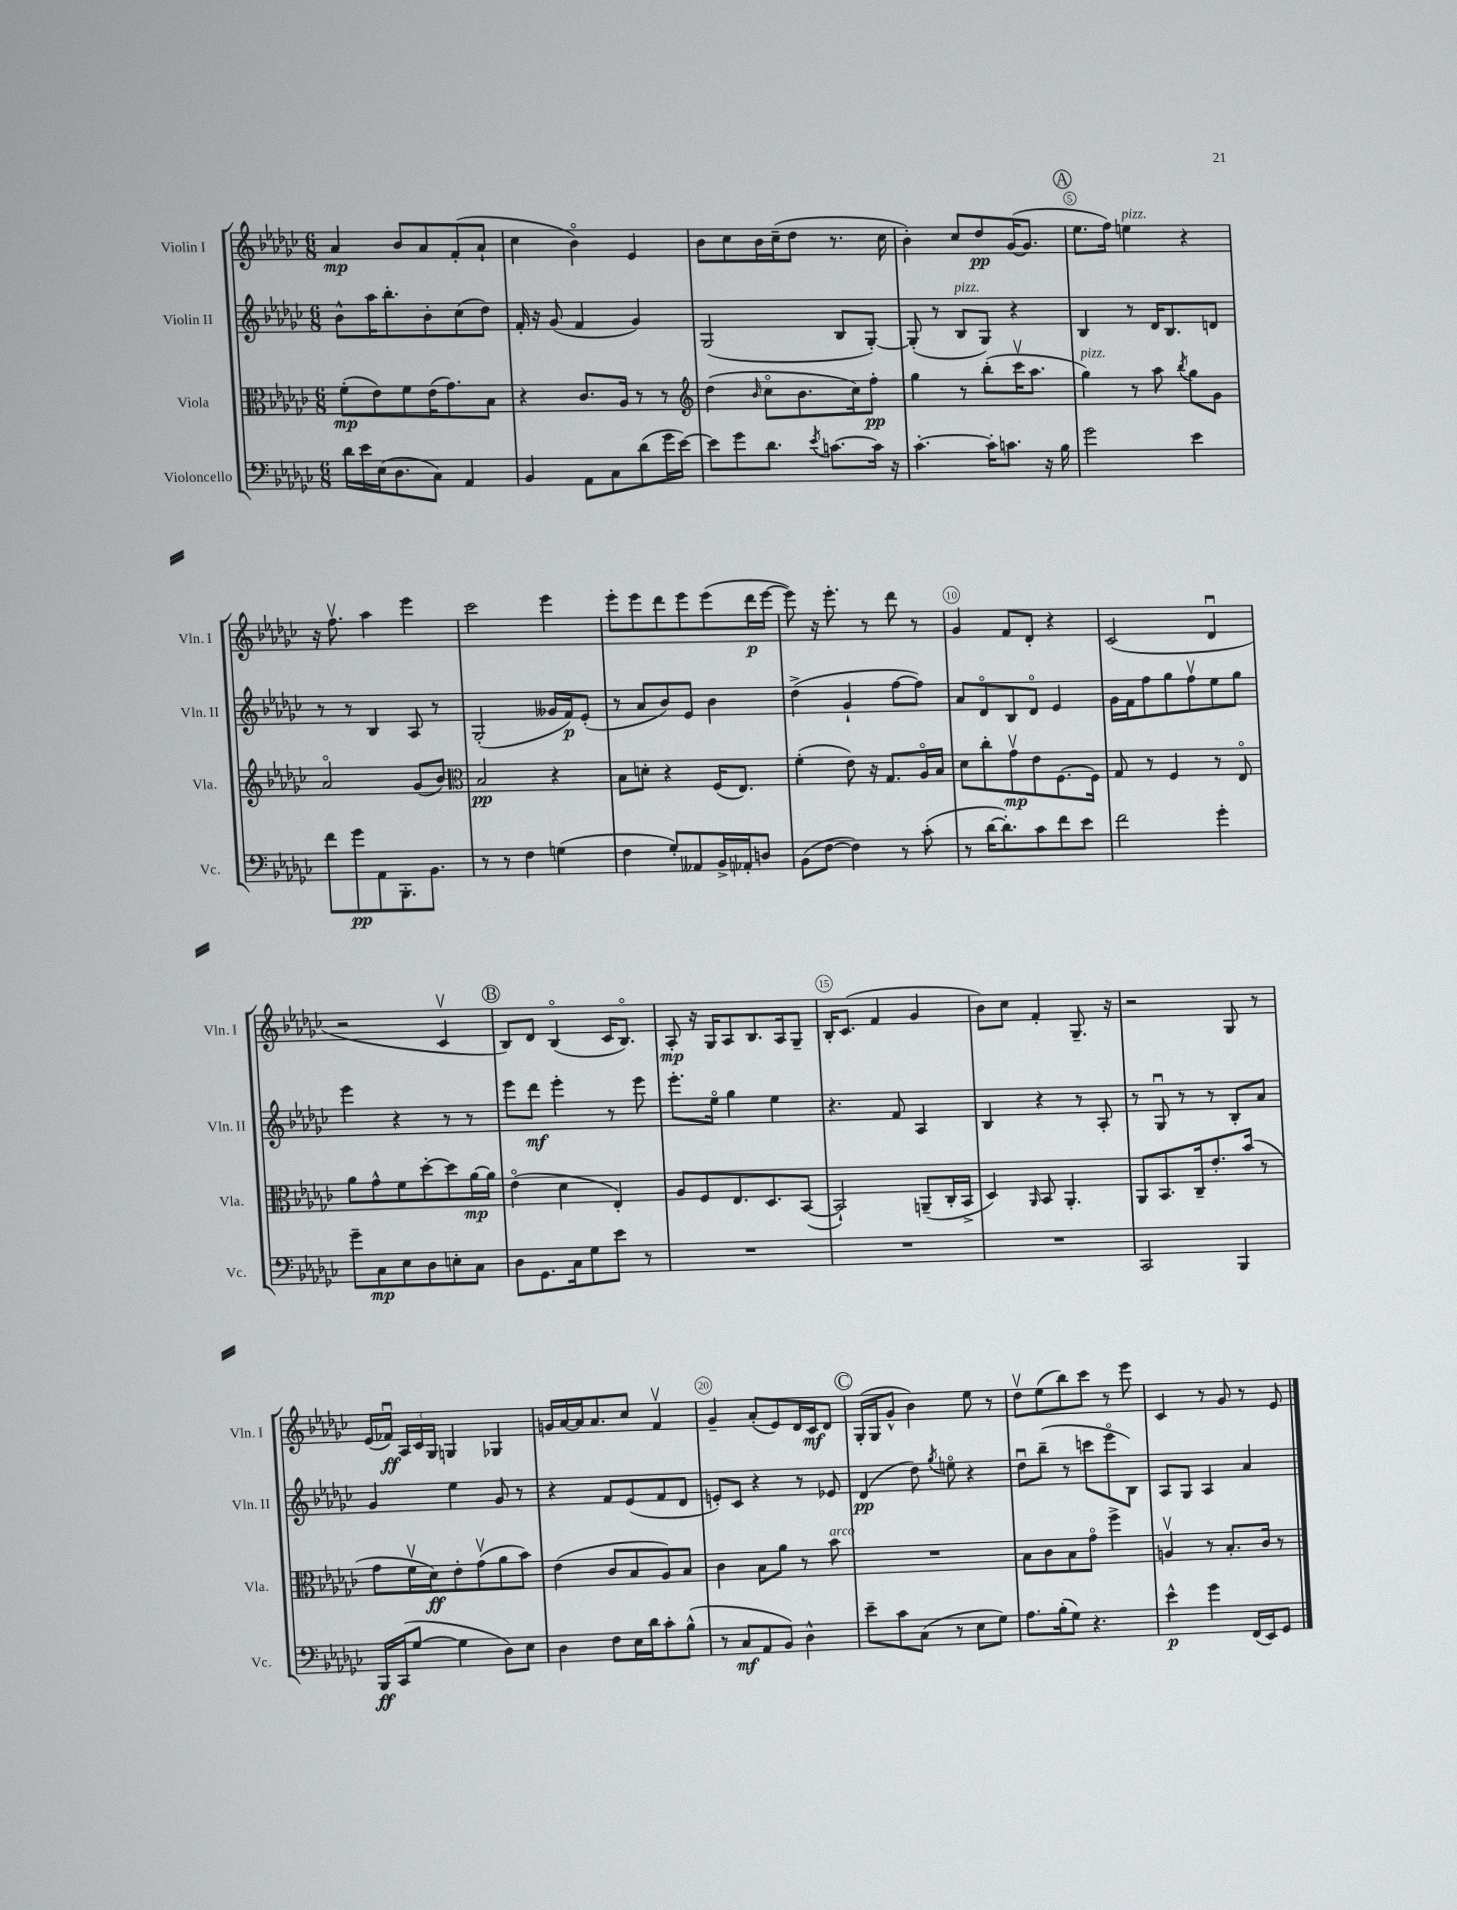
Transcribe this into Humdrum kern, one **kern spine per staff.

**kern	**dynam	**kern	**dynam	**kern	**dynam	**kern	**dynam
*part4	*part4	*part3	*part3	*part2	*part2	*part1	*part1
*staff4	*staff4	*staff3	*staff3	*staff2	*staff2	*staff1	*staff1
*I"Violoncello	*	*I"Viola	*	*I"Violin II	*	*I"Violin I	*
*I'Vc.	*	*I'Vla.	*	*I'Vln. II	*	*I'Vln. I	*
*clefF4	*	*clefC3	*	*clefG2	*	*clefG2	*
*k[b-e-a-d-g-c-]	*	*k[b-e-a-d-g-c-]	*	*k[b-e-a-d-g-c-]	*	*k[b-e-a-d-g-c-]	*
*M6/8	*	*M6/8	*	*M6/8	*	*M6/8	*
=1	=1	=1	=1	=1	=1	=1	=1
16d-\LL	.	(8f'\L	mp	8b-^^\L	.	4a-/	mp
16e-\	.	.	.	.	.	.	.
(16E-\J	.	8e-\)	.	16aa-\K	.	.	.
8.D-\	.	.	.	8.bb-'\	.	.	.
.	.	8f\	.	.	.	8b-/L	.
8C-\J)	.	(16e-\K	.	8b-'\	.	8a-/	.
.	.	8.g-\)	.	.	.	.	.
4AA-/	.	.	.	(8cc-\	.	(8f'/	.
.	.	8B-\J	.	8dd-\J)	.	8a-`/J	.
=2	=2	=2	=2	=2	=2	=2	=2
4BB-/	.	4r	.	16f'/	.	4cc-\	.
.	.	.	.	16r	.	.	.
.	.	.	.	(8g-/	.	.	.
8AA-\L	.	8.c-/L	.	4f/	.	4b-\)	.
8C-\	.	.	.	.	.	.	.
.	.	16A-/Jk	.	.	.	.	.
(8d-\	.	8r	.	4g-/)	.	4e-/	.
16g-\L	.	8r	.	.	.	.	.
[16e-\JJ)	.	.	.	.	.	.	.
=3	=3	=3	=3	=3	=3	=3	=3
*	*	*clefG2	*	*	*	*	*
8e-\L]	.	(4dd-\	.	(2G-/	.	8b-\L	.
8g-\	.	.	.	.	.	8cc-\	.
.	.	16qqb-/	.	.	.	.	.
8.d-\J	.	8cc-\L	.	.	.	16b-\L	.
.	.	.	.	.	.	(16cc-~\J	.
.	.	8.b-\	.	.	.	8dd-\J	.
8qe-/	.	.	.	.	.	.	.
[8.cn\L	.	.	.	.	.	.	.
.	.	.	.	8B-/L	.	8.r	.
.	.	16cc-\k)	.	.	.	.	.
16c\Jk]	.	8ff'\J	pp	[8G-'/J)	.	.	.
16r	.	.	.	.	.	16cc-\	.
=4	=4	=4	=4	=4	=4	=4	=4
[4.c-'\	.	4gg-\	.	(8G-'/]	.	4b-'\)	.
.	.	.	.	8r	.	.	.
!	!	!	!	!LO:TX:a:i:t=pizz.	!	!	!
.	.	8r	.	8B-/L	.	8cc-/L	.
16c-'\KL]	.	(8bb-'\L	.	8G-/J)	.	8dd-/	pp
8.cn\J	.	.	.	.	.	.	.
.	.	16ccc-v\K	.	4r	.	([16g-/K	.
.	.	8.aa-\J	.	.	.	8.g-/J]	.
16r	.	.	.	.	.	.	.
16B-\	.	.	.	.	.	.	.
!!LO:REH:place=s1:t=A
=5	=5	=5	=5	=5	=5	=5	=5
!	!	!LO:TX:a:i:t=pizz.	!	!	!	!	!
2g-\	.	4gg-\)	.	4B-/	.	8.ee-\L	.
.	.	.	.	.	.	16ff\Jk)	.
!	!	!	!	!	!	!LO:TX:a:i:t=pizz.	!
.	.	8r	.	8r	.	4een\	.
.	.	8aa-\	.	16d-/KL	.	.	.
.	.	.	.	8.B-/	.	.	.
.	.	8qbb-/	.	.	.	.	.
4e-\	.	8gg-\L	.	.	.	4r	.
.	.	8g-\J	.	8dn/J	.	.	.
!!LO:LB:g=z
=6	=6	=6	=6	=6	=6	=6	=6
8f\L	.	2a-/	.	8r	.	16r	.
.	.	.	.	.	.	8.ffv\	.
8g-\	pp	.	.	8r	.	.	.
8AA-\	.	.	.	4B-/	.	4aa-\	.
8.BBB-'\	.	.	.	.	.	.	.
.	.	(8g-/L	.	8A-/	.	4eee-\	.
8.BB-\J	.	.	.	.	.	.	.
.	.	8b-/J)	.	8r	.	.	.
=7	=7	=7	=7	=7	=7	=7	=7
*	*	*clefC3	*	*	*	*	*
8r	.	2B-/	pp	(2G-'/	.	2ccc-\	.
8r	.	.	.	.	.	.	.
4F\	.	.	.	.	.	.	.
(4Gn\	.	4r	.	16g--X/LL	.	4eee-\	.
.	.	.	.	16f/J)	p	.	.
.	.	.	.	(8e-'/J	.	.	.
=8	=8	=8	=8	=8	=8	=8	=8
4F\	.	8B-\L	.	8r	.	8eee-'\L	.
.	.	8dn'\J	.	8a-/L	.	8eee-\	.
8G-'/L)	.	4r	.	8b-/)	.	8ddd-\	.
8AA--X/	.	.	.	8e-/J	.	8eee-\	.
16BB-^/L	.	(16F/KL	.	4b-\	.	(8eee-\	.
16AA-X'/J	.	8.E-/J)	.	.	.	.	.
8Dn/J	.	.	.	.	.	16ddd-\L	p
.	.	.	.	.	.	[16eee-\JJ	.
=9	=9	=9	=9	=9	=9	=9	=9
(8BB-\L	.	(4f'\	.	(4dd-^\	.	8eee-\])	.
[8F\J	.	.	.	.	.	16r	.
.	.	.	.	.	.	8.eee-'\	.
4F\])	.	8e-\)	.	4g-`/	.	.	.
.	.	16r	.	.	.	8r	.
.	.	8.G-/L	.	.	.	.	.
8r	.	.	.	[8ff\L	.	8ddd-\	.
(8c-'\	.	16A-/L	.	8ff\J])	.	8r	.
.	.	16B-/JJ	.	.	.	.	.
=10	=10	=10	=10	=10	=10	=10	=10
8r	.	8d-\L	.	8a-/L	.	4g-/	.
[16d-\KL	.	8cc-'\	.	8d-/	.	.	.
8.d-'\])	.	.	.	.	.	.	.
.	.	8g-v\	mp	8B-/	.	8f/L	.
8c-\	.	8e-\	.	8d-/J	.	8d-'/J	.
8f\	.	[8.F\	.	4e-/	.	4r	.
8e-\J	.	.	.	.	.	.	.
.	.	16F\Jk]	.	.	.	.	.
=11	=11	=11	=11	=11	=11	=11	=11
2f\	.	8G-/	.	16g-\LL	.	(2c-/	.
.	.	.	.	16f\J	.	.	.
.	.	8r	.	8ff\	.	.	.
.	.	4F/	.	8gg-\	.	.	.
.	.	.	.	8ffv\	.	.	.
4g-'\	.	8r	.	8ee-\	.	4d-u/	.
.	.	8E-/	.	8gg-\J	.	.	.
!!LO:LB:g=z
=12	=12	=12	=12	=12	=12	=12	=12
8g-~\L	.	8a-\L	.	4eee-\	.	2r	.
8C-\	mp	8g-^^\	.	.	.	.	.
8E-\	.	8f\	.	4r	.	.	.
8D-\	.	[8dd-'\	.	.	.	.	.
8En'\	.	8dd-\]	.	8r	.	4c-v/	.
8C-\J	.	[16a-\L	mp	8r	.	.	.
.	.	16a-\JJ]	.	.	.	.	.
!!LO:REH:place=s1:t=B
=13	=13	=13	=13	=13	=13	=13	=13
8D-\L	.	(4e-\	.	8eee-\L	.	8B-/L)	.
8.GG-\	.	.	.	8ddd-\J	mf	8d-/J	.
.	.	4d-\	.	4eee-'\	.	(4B-/	.
16C-\k	.	.	.	.	.	.	.
8G-\	.	.	.	.	.	.	.
8e-\J	.	4E-'/)	.	8r	.	16c-/KL	.
.	.	.	.	.	.	8.B-/J)	.
8r	.	.	.	8eee-\	.	.	.
=14	=14	=14	=14	=14	=14	=14	=14
2.r	.	8A-/L	.	8.eee-'\L	.	8A-'/	mp
.	.	8F/	.	.	.	16r	.
.	.	.	.	16ee-\Jk	.	16G-/KL	.
.	.	8.E-/	.	4gg-\	.	8A-/	.
.	.	.	.	.	.	8.B-/	.
.	.	8.D-/	.	.	.	.	.
.	.	.	.	4ee-\	.	.	.
.	.	.	.	.	.	16A-/k	.
.	.	([8BB-/J	.	.	.	8G-~/J	.
=15	=15	=15	=15	=15	=15	=15	=15
2.r	.	2BB-`/])	.	4.r	.	16B-'/KL	.
.	.	.	.	.	.	(8.c-/J	.
.	.	.	.	.	.	4f/	.
.	.	.	.	8f/	.	.	.
.	.	(8AAn~/L	.	4A-/	.	4g-/	.
.	.	16C-'/L	.	.	.	.	.
.	.	16BB-^/JJ	.	.	.	.	.
=16	=16	=16	=16	=16	=16	=16	=16
2.r	.	4D-/)	.	4B-/	.	8b-\L)	.
.	.	.	.	.	.	8cc-\J	.
.	.	16qqAA-/	.	.	.	.	.
.	.	8BB-/	.	4r	.	4f'/	.
.	.	4.AA-'/	.	.	.	.	.
.	.	.	.	8r	.	8.G-~/	.
.	.	.	.	8A-'/	.	.	.
.	.	.	.	.	.	16r	.
=17	=17	=17	=17	=17	=17	=17	=17
2CC-/	.	8AA-/L	.	8r	.	2r	.
.	.	8.BB-/	.	8G-u/	.	.	.
.	.	.	.	8r	.	.	.
.	.	16C-~/k	.	.	.	.	.
.	.	8.e-'/	.	8r	.	.	.
4BBB-/	.	.	.	8B-'/L	.	8G-/	.
.	.	(16b-/Jk	.	.	.	.	.
.	.	8r	.	8a-/J	.	8r	.
!!LO:LB:g=z
=18	=18	=18	=18	=18	=18	=18	=18
16BBB-/LL	ff	8g-\L	.	4g-/	.	(16e-/LL	.
(16CC-/J	.	.	.	.	.	16f-Xu/JJ)	ff
[8G-/J	.	16fv\L	.	.	.	24A-/LL	.
.	.	.	.	.	.	24c-/	.
.	.	16d-\J)	ff	.	.	.	.
.	.	.	.	.	.	24G-/JJ	.
4G-\]	.	8e-'\	.	4ee-\	.	4Gn/	.
.	.	(8g-v\	.	.	.	.	.
8D-\L)	.	8a-\	.	8g-/	.	4G-X/	.
8E-\J	.	8b-\J)	.	8r	.	.	.
=19	=19	=19	=19	=19	=19	=19	=19
4D-\	.	(4e-\	.	4r	.	16gn/LL	.
.	.	.	.	.	.	[16a-/	.
.	.	.	.	.	.	16a-/J]	.
.	.	.	.	.	.	8.a-/	.
8F\L	.	8c-/L	.	8f/L	.	.	.
16E-\L	.	8B-/	.	(8e-/	.	8cc-/J	.
16d-\J	.	.	.	.	.	.	.
8c-'\	.	8A-/)	.	8f/	.	4fv/	.
(8B-^^\J	.	8B-/J	.	8d-/J	.	.	.
=20	=20	=20	=20	=20	=20	=20	=20
8r	.	4c-\	.	8en'/L)	.	4g-~/	.
8C-/L	mf	.	.	8c-/J	.	.	.
8AA-/	.	8B-\L	.	4r	.	(8a-'/L	.
8BB-/J)	.	8a-\J	.	.	.	8e-/)	.
4D-^^\	.	8r	.	8r	.	16d-/L	.
.	.	.	.	.	.	16c-/J	mf
!	!	!LO:TX:a:i:t=arco	!	!	!	!	!
.	.	8b-\	.	8e-X/	.	8d-/J	.
!!LO:REH:place=s1:t=C
=21	=21	=21	=21	=21	=21	=21	=21
8e-~\L	.	2.r	.	(4d-/	pp	(16G-'/LL	.
.	.	.	.	.	.	16G-/J	.
8c-\	.	.	.	.	.	8g-^^/J	.
(8C-\J	.	.	.	8dd-\)	.	4b-\)	.
.	.	.	.	8qgg-/	.	.	.
8r	.	.	.	8een\	.	.	.
8E-\L	.	.	.	4r	.	8ee-\	.
8G-\J)	.	.	.	.	.	8r	.
=22	=22	=22	=22	=22	=22	=22	=22
8.A-\L	.	8B-\L	.	8dd-u\L	.	8dd-v\L	.
.	.	8c-\	.	(8bb-~\J	.	(8ee-\	.
(16B-'\k	.	.	.	.	.	.	.
8G-\J)	.	8B-\	.	8r	.	8bb-\)	.
4.r	.	8g-\J	.	8cccn\L	.	8ccc-\J	.
.	.	4ff^\	.	8eee-\	.	8r	.
.	.	.	.	8B-\J)	.	8eee-\	.
=23	=23	=23	=23	=23	=23	=23	=23
4e-^^\	p	4Anv/	.	8A-/L	.	4c-/	.
.	.	.	.	8G-/J	.	.	.
4g-\	.	8r	.	4A-/	.	8r	.
.	.	8.B-'/L	.	.	.	8g-/	.
(16FF/LL	.	.	.	4a-/	.	8r	.
16EE-/J)	.	16c-/Jk	.	.	.	.	.
8GG-/J	.	8r	.	.	.	8e-/	.
==	==	==	==	==	==	==	==
*-	*-	*-	*-	*-	*-	*-	*-
